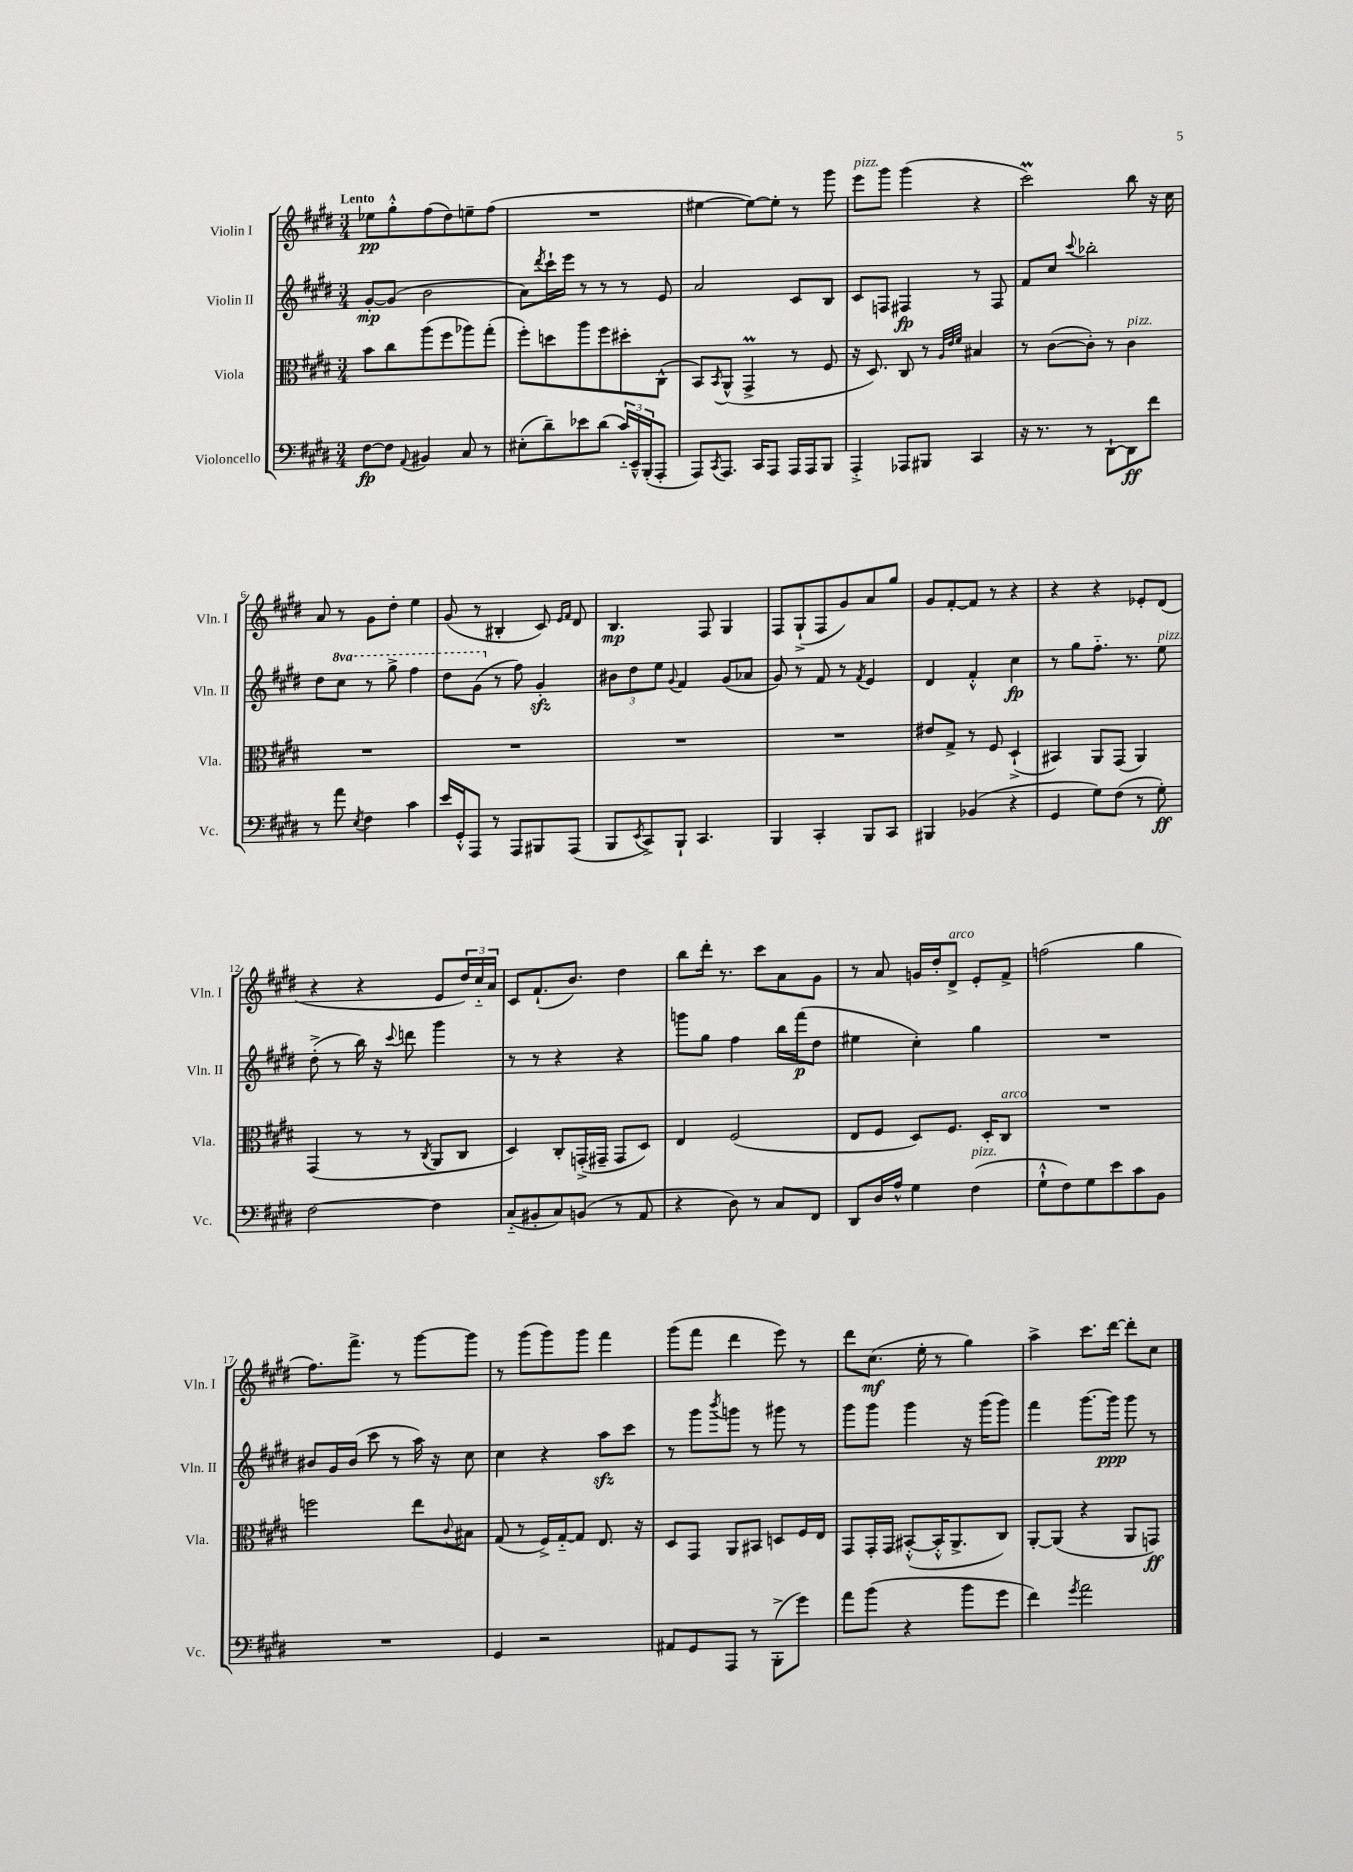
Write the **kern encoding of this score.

**kern	**dynam	**kern	**dynam	**kern	**dynam	**kern	**dynam
*part4	*part4	*part3	*part3	*part2	*part2	*part1	*part1
*staff4	*staff4	*staff3	*staff3	*staff2	*staff2	*staff1	*staff1
*I"Violoncello	*	*I"Viola	*	*I"Violin II	*	*I"Violin I	*
*I'Vc.	*	*I'Vla.	*	*I'Vln. II	*	*I'Vln. I	*
*clefF4	*	*clefC3	*	*clefG2	*	*clefG2	*
*k[f#c#g#d#]	*	*k[f#c#g#d#]	*	*k[f#c#g#d#]	*	*k[f#c#g#d#]	*
*M3/4	*	*M3/4	*	*M3/4	*	*M3/4	*
=1	=1	=1	=1	=1	=1	=1	=1
!	!	!	!	!	!	!LO:TX:a:B:t=Lento	!
[8F#\L	fp	8b\L	.	[8g#'/L	mp	8ee-X\L	pp
8F#\J]	.	8cc#\	.	(8g#/J]	.	8gg#'^^\	.
8qqAA/	.	.	.	.	.	.	.
4BB#X/	.	(8aa\	.	2b\	.	(8ff#\	.
.	.	8ff#\	.	.	.	8dd#\)	.
8C#/	.	8aa-X\)	.	.	.	8een~\	.
8r	.	(8gg#'\J	.	.	.	(8ff#\J	.
=2	=2	=2	=2	=2	=2	=2	=2
(8E#X'\L	.	8ff#'\L)	.	8a\L)	.	2.r	.
.	.	.	.	8qddd#/	.	.	.
8d#~\)	.	8ddn\	.	16ccc#`\L	.	.	.
.	.	.	.	16eee\JJ	.	.	.
8e-X\	.	8aa\	.	8r	.	.	.
(8d#\J	.	8ff#\	.	8r	.	.	.
24c#/LL)	.	8dd#X'\	.	8r	.	.	.
24EE~^^/	.	.	.	.	.	.	.
(24BBB'/J	.	.	.	.	.	.	.
8AAA'/J	.	(8C#^^\J	.	8e/	.	.	.
=3	=3	=3	=3	=3	=3	=3	=3
8AAA/L)	.	8BB/L)	.	2a/	.	[4ee#X\	.
8qCC#/	.	8qBB/	.	.	.	.	.
8.AAA/J	.	(8AA^^/J	.	.	.	.	.
.	.	4GG#m^/	.	.	.	8ee#\L_)	.
16CC#/KL	.	.	.	.	.	.	.
8AAA/J	.	.	.	.	.	8ee#'\J]	.
16AAA/LL	.	8r	.	8c#/L	.	8r	.
16AAA/J	.	.	.	.	.	.	.
8BBB/J	.	8F#/	.	8B/J	.	8ggg#\	.
=4	=4	=4	=4	=4	=4	=4	=4
!	!	!	!	!	!	!LO:TX:a:i:t=pizz.	!
4AAA'^/	.	16r	.	8c#/L	.	8eee\L	.
.	.	8.D#/)	.	.	.	.	.
.	.	.	.	8Fn/J	.	8ggg#\J	.
8AAA-X/L	.	8C#/	.	4F#X/	fp	(4ggg#\	.
8BBB#X/J	.	8r	.	.	.	.	.
.	.	32qqA/LLL	.	.	.	.	.
.	.	32qqe/	.	.	.	.	.
.	.	32qqf#/JJJ	.	.	.	.	.
4CC#/	.	4B#X/	.	8r	.	4r	.
.	.	.	.	8F#/	.	.	.
=5	=5	=5	=5	=5	=5	=5	=5
16r	.	8r	.	8f#/L	.	2ccc#M\)	.
8.r	.	.	.	.	.	.	.
.	.	([8c#\L	.	8cc#/J	.	.	.
.	.	.	.	8qqccc#/	.	.	.
8r	.	8c#'\J])	.	2bb-X'\	.	.	.
[8DD#`\L	.	8r	.	.	.	.	.
!	!	!LO:TX:a:i:t=pizz.	!	!	!	!	!
8DD#\]	ff	4c#\	.	.	.	8bb\	.
8f#\J	.	.	.	.	.	16r	.
.	.	.	.	.	.	16cc#\	.
!!LO:LB:g=z
=6	=6	=6	=6	=6	=6	=6	=6
8r	.	2.r	.	8dd#\L	.	8a/	.
*	*	*	*	*8va	*	*	*
8a\	.	.	.	8ccc#\J	.	8r	.
8qE/	.	.	.	.	.	.	.
4F#\	.	.	.	8r	.	8g#\L	.
.	.	.	.	8ggg#^\	.	8dd#'\J	.
4c#\	.	.	.	4fff#\	.	4ee\	.
=7	=7	=7	=7	=7	=7	=7	=7
16e/LL	.	2.r	.	8ddd#\L	.	(8g#/	.
16GG#'^^/J	.	.	.	.	.	.	.
8AAA/J	.	.	.	(8gg#\J	.	8r	.
*	*	*	*	*X8va	*	*	*
8r	.	.	.	8r	.	4B#X'/	.
8AAA/L	.	.	.	8ff#\)	.	.	.
8BBB#X/	.	.	.	4g#zz'/	.	8c#/)	.
.	.	.	.	.	.	16qqe/LL	.
.	.	.	.	.	.	16qqf#/JJ	.
(8AAA/J	.	.	.	.	.	8d#/	.
=8	=8	=8	=8	=8	=8	=8	=8
8BBB/L	.	2.r	.	12b#X\L	.	4.B/	mp
.	.	.	.	12dd#\	.	.	.
8qEE/	.	.	.	.	.	.	.
8CC#^/)	.	.	.	.	.	.	.
.	.	.	.	12ee\J	.	.	.
.	.	.	.	8qqg#/	.	.	.
8BBB`/J	.	.	.	4f#/	.	.	.
4.CC#/	.	.	.	.	.	8F#/	.
.	.	.	.	(8g#/L	.	4G#/	.
.	.	.	.	8a-X/J	.	.	.
=9	=9	=9	=9	=9	=9	=9	=9
4BBB/	.	2.r	.	8g#/)	.	8F#/L	.
.	.	.	.	8r	.	(8G#`^/	.
4CC#'/	.	.	.	8f#/	.	8F#/	.
.	.	.	.	8r	.	8g#/)	.
.	.	.	.	8qf#/	.	.	.
8BBB/L	.	.	.	4e/	.	8a/	.
8CC#/J	.	.	.	.	.	8gg#/J	.
=10	=10	=10	=10	=10	=10	=10	=10
4BBB#X/	.	8e#X/L	.	4d#/	.	8g#/L	.
.	.	8G#^/J	.	.	.	[8f#'/	.
(4BB-X/	.	8r	.	4f#'^^/	.	8f#/J]	.
.	.	8F#/	.	.	.	8r	.
4r	.	(4D#`^/	.	4cc#\	fp	4r	.
=11	=11	=11	=11	=11	=11	=11	=11
4GG#/	.	4BB#X/)	.	8r	.	4r	.
.	.	.	.	8gg#\L	.	.	.
8G#\L)	.	8AA/L	.	8.ff#\J	.	4r	.
(8F#\J	.	(8GG#/J	.	.	.	.	.
.	.	.	.	8.r	.	.	.
8r	.	4AA/)	.	.	.	8e-X'/L	.
!	!	!	!	!LO:TX:a:i:t=pizz.	!	!	!
8G#'\)	ff	.	.	8ee\	.	(8d#/J	.
!!LO:LB:g=z
=12	=12	=12	=12	=12	=12	=12	=12
[2F#\	.	(4GG#/	.	(8dd#'^\	.	4r	.
.	.	.	.	8r	.	.	.
.	.	8r	.	16bb\)	.	4r	.
.	.	.	.	16r	.	.	.
.	.	.	.	8qqccc#/	.	.	.
.	.	8r	.	8dddn\	.	.	.
.	.	8qC#/	.	.	.	.	.
4F#\]	.	8AA/L	.	4ggg#\	.	8e/L	.
.	.	8C#/J	.	.	.	24dd#/L)	.
.	.	.	.	.	.	24cc#/	.
.	.	.	.	.	.	24a/JJ	.
=13	=13	=13	=13	=13	=13	=13	=13
(8C#/L	.	4D#/)	.	8r	.	8c#/L	.
8BB#X'/	.	.	.	8r	.	(8.f#`/	.
8C#/)	.	8C#'/L	.	4r	.	.	.
.	.	.	.	.	.	8.b/J)	.
(8BBn/J	.	(16GGn'^/L	.	.	.	.	.
.	.	16GG#X~/JJ	.	.	.	.	.
8r	.	8GG#/L	.	4r	.	4dd#\	.
8AA/	.	8D#/J)	.	.	.	.	.
=14	=14	=14	=14	=14	=14	=14	=14
4r	.	4E/	.	8gggn\L	.	8bb\L	.
.	.	.	.	8gg#\J	.	16ddd#'\Jk	.
.	.	.	.	.	.	8.r	.
8D#\)	.	(2F#/	.	4ff#\	.	.	.
8r	.	.	.	.	.	8ccc#\L	.
8C#/L	.	.	.	16bb\LL	.	8a\	.
.	.	.	.	(16fff#\J	p	.	.
8FF#/J	.	.	.	8dd#\J	.	8g#\J	.
=15	=15	=15	=15	=15	=15	=15	=15
8DD#/L	.	8E/L	.	4ee#X\	.	8r	.
16D#/L	.	8F#/J	.	.	.	8a/	.
16A^^/JJ	.	.	.	.	.	.	.
4G#\	.	8D#/L)	.	4cc#'\)	.	16gn/LL	.
.	.	.	.	.	.	16dd#'/J	.
!	!	!	!	!	!	!LO:TX:a:i:t=arco	!
.	.	8.F#/J	.	.	.	8d#^/J	.
!LO:TX:a:i:t=pizz.	!	!	!	!	!	!	!
(4F#\	.	.	.	4gg#\	.	8e'/L	.
.	.	16D#'/KL	.	.	.	.	.
!	!	!LO:TX:a:i:t=arco	!	!	!	!	!
.	.	8C#/J	.	.	.	8f#^/J	.
=16	=16	=16	=16	=16	=16	=16	=16
8G#`^^\L	.	2.r	.	2.r	.	(2ffn\	.
8F#\)	.	.	.	.	.	.	.
8G#\	.	.	.	.	.	.	.
8e\	.	.	.	.	.	.	.
8c#\	.	.	.	.	.	4gg#\	.
8BB\J	.	.	.	.	.	.	.
!!LO:LB:g=z
=17	=17	=17	=17	=17	=17	=17	=17
2.r	.	2ffn\	.	8b#X/L	.	8.ff#\L)	.
.	.	.	.	16g#/L	.	.	.
.	.	.	.	(16b#/JJ	.	8.fff#^\J	.
.	.	.	.	8ccc#\	.	.	.
.	.	.	.	8r	.	8r	.
.	.	8ee\L	.	16aa\)	.	[8ggg#\L	.
.	.	.	.	16r	.	.	.
.	.	8qqc#/	.	.	.	.	.
.	.	8B#X\J	.	8cc#\	.	8ggg#\J]	.
=18	=18	=18	=18	=18	=18	=18	=18
4GG#/	.	(8G#/	.	4cc#\	.	8r	.
.	.	8r	.	.	.	(8ggg#\L	.
2r	.	16F#^/LL)	.	4r	.	8ggg#\)	.
.	.	[16G#/J	.	.	.	.	.
.	.	8G#/J]	.	.	.	8ggg#\J	.
.	.	8.E/	.	8aazz\L	.	4fff#\	.
.	.	.	.	8ccc#\J	.	.	.
.	.	16r	.	.	.	.	.
=19	=19	=19	=19	=19	=19	=19	=19
8AA#X/L	.	8D#/L	.	8r	.	(8ggg#\L	.
8GG#/	.	8GG#/J	.	8ggg#\L	.	8fff#\J	.
.	.	.	.	8qbbb/	.	.	.
8AAA/J	.	8AA/L	.	8gggn\J	.	4ddd#\	.
8r	.	8BB#X/J	.	8r	.	.	.
(8BBB'^\L	.	8Dn/L	.	8ggg#X\	.	8eee\)	.
8g#\J)	.	16F#/L	.	8r	.	8r	.
.	.	16E/JJ	.	.	.	.	.
=20	=20	=20	=20	=20	=20	=20	=20
8a\L	.	8GG#/L	.	8ggg#\L	.	8ddd#\L	.
(8b\J	.	16GG#'/L	.	8ggg#\J	.	(8.cc#\J	mf
.	.	16GG#/JJ	.	.	.	.	.
4r	.	([8BB#X'^^/L	.	4ggg#\	.	.	.
.	.	.	.	.	.	16ee'\	.
.	.	16BB#'^^/K]	.	.	.	8r	.
.	.	8.AA^/	.	.	.	.	.
8b\L	.	.	.	16r	.	4gg#\)	.
.	.	.	.	(16ggg#\KL	.	.	.
8g#\J	.	8C#/J)	.	8ggg#\J)	.	.	.
=21	=21	=21	=21	=21	=21	=21	=21
4f#\)	.	[8AA'/L	.	4fff#\	.	4aa^\	.
.	.	(8AA/J]	.	.	.	.	.
8qg#/	.	.	.	.	.	.	.
2a\	.	4r	.	[8.ggg#\L	.	8.ccc#\L	.
.	.	.	.	16ggg#\Jk]	ppp	[16ddd#\Jk	.
.	.	8AA/L	.	8ggg#\	.	8ddd#'\L]	.
.	.	8GGn/J)	ff	8r	.	8cc#\J	.
==	==	==	==	==	==	==	==
*-	*-	*-	*-	*-	*-	*-	*-
